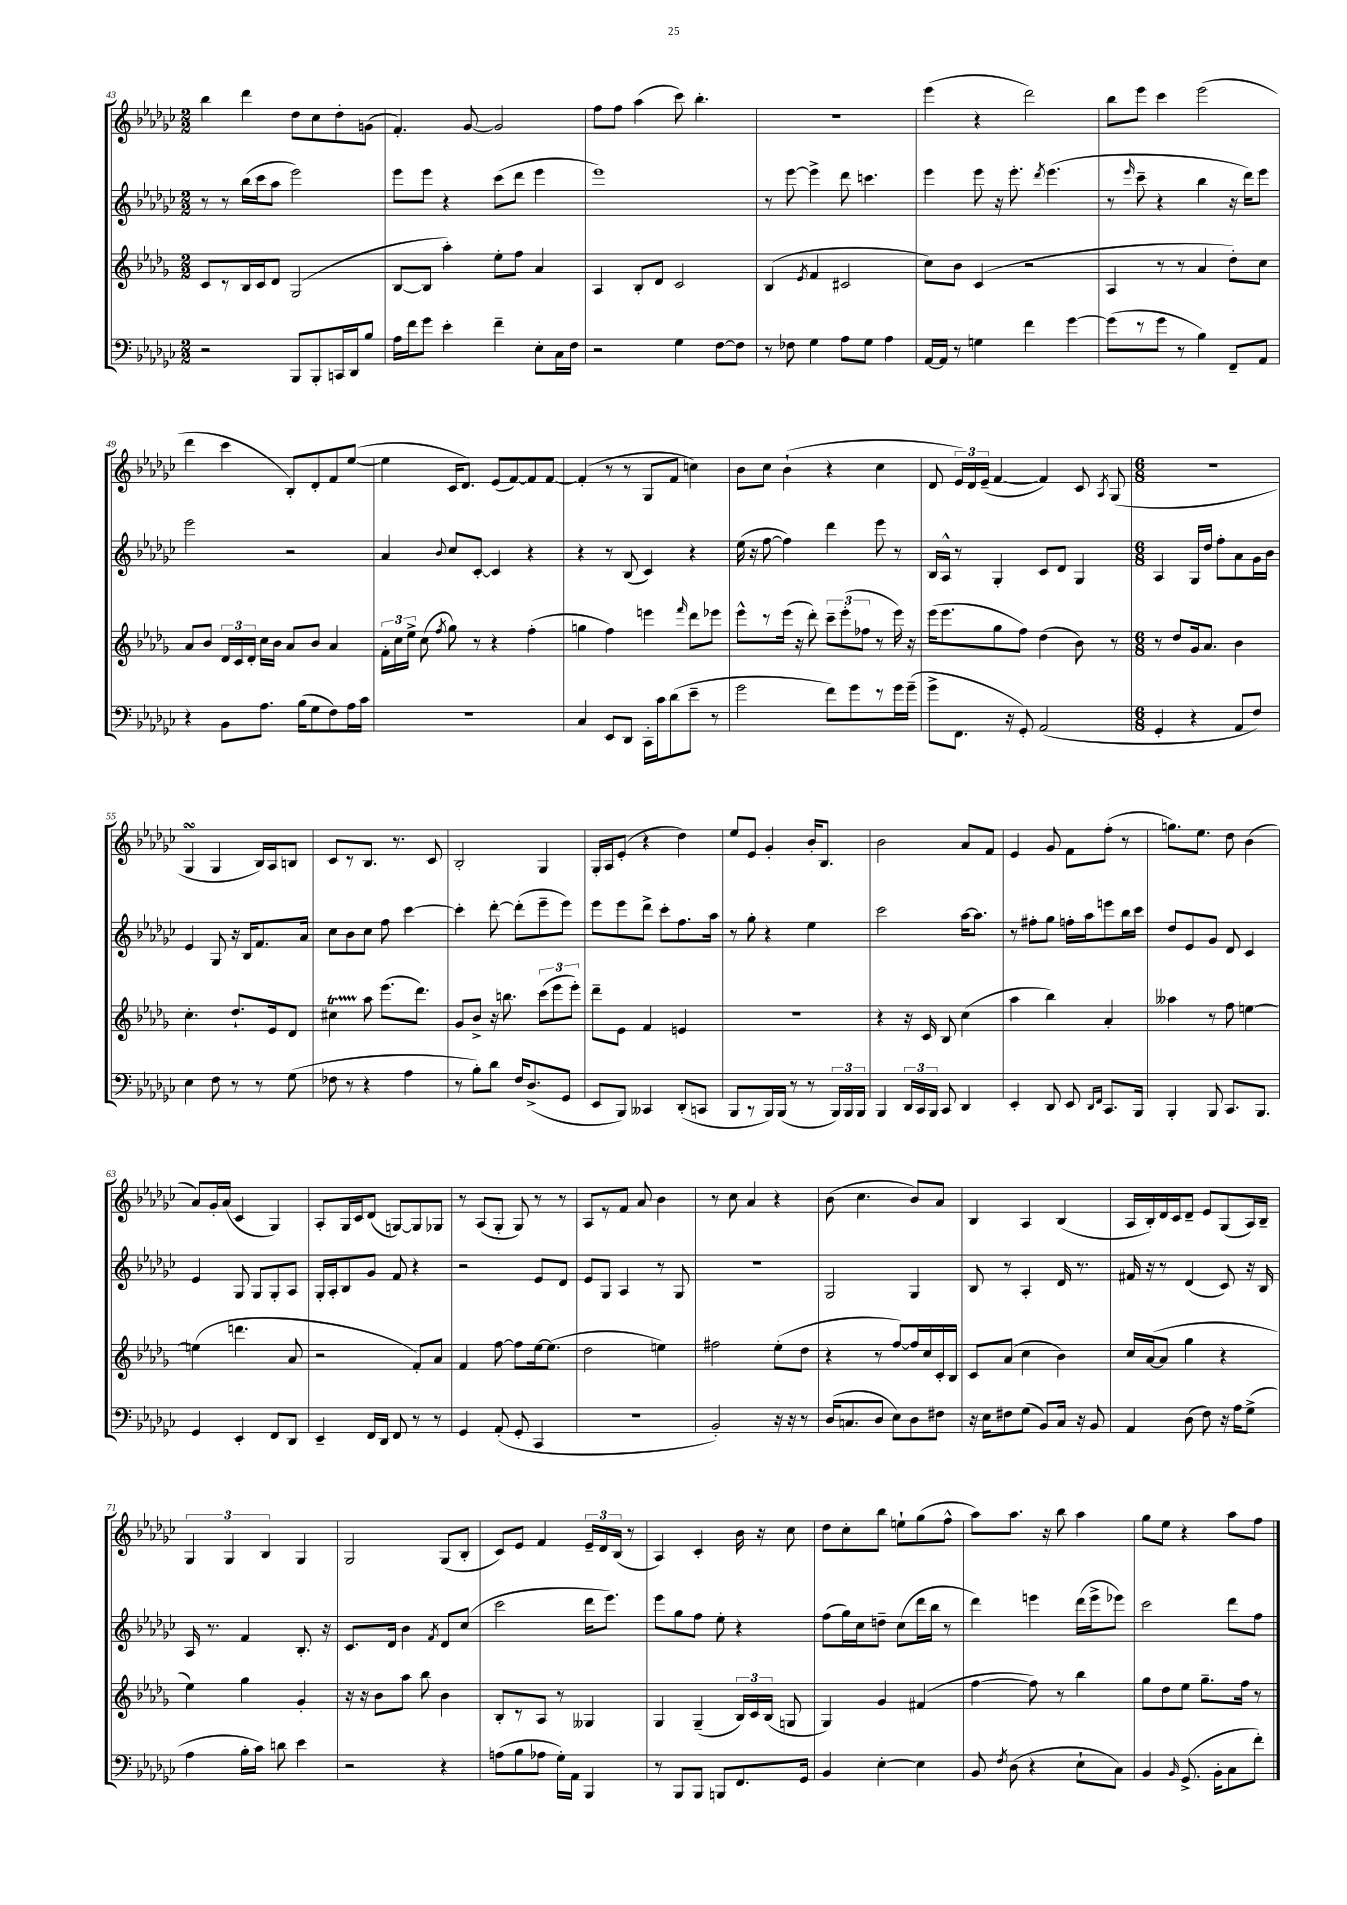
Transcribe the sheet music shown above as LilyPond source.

<<
\new StaffGroup <<
\new Staff = "s0" {
    \clef treble \key ges \major \numericTimeSignature \time 2/2
    \autoBeamOff bes''4 des'''4 des''8[ ces''8 des''8-. g'8]( |
    f'4.-.) ges'8~ ges'2 |
    f''8[ f''8] aes''4( ces'''8) bes''4.-. |
    r1 |
    ees'''4( r4 des'''2) |
    bes''8[ ees'''8] ces'''4 ees'''2( |
    des'''4 ces'''4 bes8[-.) des'8-. f'8 ees''8]~( |
    ees''4 ces'16[ des'8.]) ees'8[( f'8~) f'8 f'8]~ |
    f'4-.( r8 r8 ges8[ f'8] c''4) |
    bes'8[ ces''8] bes'4-!( r4 ces''4 |
    des'8 \tuplet 3/2 { ees'16[) des'16 ees'16]--( } f'4~ f'4) ces'8 \acciaccatura { aes8 } ges8( |
    \numericTimeSignature \time 6/8 R2. |
    ges4\turn ges4 bes16[) aes16 b8] |
    ces'8[ r8 bes8.] r8. ces'8 |
    bes2-. ges4 |
    ges16[-. aes16 ees'8]-.( r4 des''4) |
    ees''8[ ees'8] ges'4-. bes'16[-. bes8.] |
    bes'2 aes'8[ f'8] |
    ees'4 ges'8 f'8[ f''8]-.( r8 |
    g''8.[) ees''8.] des''8 bes'4( |
    aes'8[) ges'16-. aes'16]( ces'4 ges4) |
    aes8[-. ges16 ces'16 des'8]( g8[~) g8 ges8] |
    r8 aes8[( ges8]-. ges8) r8 r8 |
    aes8[ r8 f'8] aes'8 bes'4 |
    r8 ces''8 aes'4 r4 |
    bes'8( ces''4. bes'8[) aes'8] |
    bes4 aes4 bes4( |
    aes16[ bes16-.) des'16 ces'16 des'8]-- ees'8[ ges8( aes16) bes16]-- |
    \tuplet 3/2 { ges4 ges4 bes4 } ges4 |
    ges2 ges8[( bes8]-. |
    ces'8[) ees'8] f'4 \tuplet 3/2 { ees'16[-- des'16 bes16]( } r8 |
    aes4) ces'4-. bes'16 r16 ces''8 |
    des''8[ ces''8-. bes''8] e''8[-! ges''8( f''8]-^ |
    aes''8[) aes''8.] r16 bes''8 aes''4 |
    ges''8[ ees''8] r4 aes''8[ f''8] \bar "|." |
}
\new Staff = "s1" {
    \clef treble \key ges \major \numericTimeSignature \time 2/2
    \autoBeamOff r8 r8 bes''16[( ces'''16 aes''8] ees'''2) |
    ees'''8[ ees'''8] r4 ces'''8[( des'''8] ees'''4 |
    ees'''1) |
    r8 ees'''8~ ees'''4-> des'''8 c'''4. |
    ees'''4 ees'''8 r16 ees'''8.-. \acciaccatura { des'''8 } ees'''4.( |
    r8 \grace { ees'''16 } ces'''8-- r4 bes''4 r16 des'''16[) ees'''8] |
    ees'''2 r2 |
    aes'4 \appoggiatura { bes'8 } ces''8[ ces'8]~-. ces'4 r4 |
    r4 r8 bes8( ces'4) r4 |
    ees''16( r16 f''8~ f''4) des'''4 ees'''8 r8 |
    bes16[ aes16]-^ r8 ges4-. ces'8[ des'8] ges4 |
    \numericTimeSignature \time 6/8 aes4 ges16[ des''16] f''8[-. aes'8 ges'16 bes'16] |
    ees'4 ges8 r16 bes16[ f'8. aes'16] |
    ces''8[ bes'8 ces''8] f''8 ces'''4~ |
    ces'''4-. des'''8~-. des'''8[-.( ees'''8-- ees'''8]) |
    ees'''8[ ees'''8 des'''8]-> ces'''8[-. f''8. aes''16] |
    r8 ges''8-. r4 ees''4 |
    ces'''2 aes''16[~ aes''8.] |
    r8 fis''8[-. ges''8] f''16[-. aes''16 e'''8 bes''16 ces'''16] |
    des''8[ ees'8 ges'8] des'8 ces'4 |
    ees'4 ges8 ges8[ ges8-. aes8] |
    ges16[-. aes16-. bes8 ges'8] f'8 r4 |
    r2 ees'8[ des'8] |
    ees'8[ ges8] aes4 r8 ges8 |
    R2. |
    ges2 ges4 |
    bes8 r8 aes4-. des'16 r8. |
    fis'16 r16 r8 des'4( ces'8) r16 bes16 |
    aes16 r8. f'4 bes8.-. r16 |
    ces'8.[ des'16] bes'4 \acciaccatura { f'8 } des'8[ ces''8]( |
    ces'''2 des'''16[ ees'''8.]) |
    ees'''8[ ges''8 f''8] ees''8-. r4 |
    f''8[( ges''16) ces''16 d''8]-- ces''8[( des'''16 bes''16] r8 |
    des'''4) e'''4 des'''16[( e'''16-> ees'''8]) |
    ces'''2 des'''8[ f''8] \bar "|." |
}
\new Staff = "s2" {
    \clef treble \key des \major \numericTimeSignature \time 2/2
    \autoBeamOff c'8[ r8 bes16 c'16 des'8] ges2( |
    bes8[~ bes8] aes''4-.) ees''8[-. f''8] aes'4 |
    aes4 bes8[-. des'8] c'2 |
    bes4( \acciaccatura { ees'8 } f'4 cis'2 |
    c''8[) bes'8] c'4( r2 |
    aes4 r8 r8 aes'4 des''8[-.) c''8] |
    aes'8[ bes'8] \tuplet 3/2 { des'16[ c'16 des'16]-. } c''16[ bes'16] aes'8[ bes'8] aes'4 |
    \tuplet 3/2 { f'16[-. c''16 ees''16]-> } c''8( \acciaccatura { f''8 } ges''8) r8 r4 f''4-.( |
    g''4 f''4) e'''4 \grace { f'''16 } des'''8[ ees'''8] |
    ees'''8[-^ r8 ees'''16]( r16 des'''8-.) \tuplet 3/2 { c'''8[-- ees'''8-.( fes''8] } r8 ees'''16) r16 |
    ees'''16[( ees'''8. ges''8 f''8]) des''4( bes'8) r8 |
    \numericTimeSignature \time 6/8 r8 des''8[ ges'16 aes'8.] bes'4 |
    c''4.-. des''8.[-! ees'16 des'8] |
    cis''4\startTrillSpan aes''8\stopTrillSpan ees'''8.[( des'''8.]) |
    ges'8[ bes'8]-> r16 b''8. \tuplet 3/2 { c'''8[( ees'''8 ees'''8]-.) } |
    des'''8[-- ees'8] f'4 e'4 |
    R2. |
    r4 r16 c'16 bes8 c''4( |
    aes''4 bes''4) aes'4-. |
    aeses''4 r8 f''8 e''4~ |
    e''4( d'''4. aes'8 |
    r2 f'8[-.) aes'8] |
    f'4 f''8~ f''8[ ees''16~ ees''8.]( |
    des''2 e''4) |
    fis''2 ees''8[-.( des''8] |
    r4 r8 f''8[~) f''16 c''16 c'16-. bes16] |
    c'8[ aes'8]( c''4 bes'4) |
    c''16[ aes'16~( aes'8] ges''4 r4 |
    ees''4) ges''4 ges'4-. |
    r16 r16 bes'8[ aes''8] bes''8 bes'4 |
    bes8[-. r8 aes8] r8 geses4 |
    ges4 ges4--( \tuplet 3/2 { bes16[) c'16 bes16]( } g8 |
    ges4) ges'4 fis'4( |
    f''4~ f''8) r8 bes''4 |
    ges''8[ des''8 ees''8] ges''8.[-- f''16] r8 \bar "|." |
}
\new Staff = "s3" {
    \clef bass \key ges \major \numericTimeSignature \time 2/2
    \autoBeamOff r2 bes,,8[ bes,,8-. c,16 des,16 bes8] |
    aes16[ f'16 ges'8] ees'4-. f'4-- ees8[-. ces16 f16] |
    r2 ges4 f8[~ f8] |
    r8 fes8 ges4 aes8[ ges8] aes4 |
    aes,16[~ aes,16] r8 g4 f'4 ges'4~ |
    ges'8[( r8 ges'8] r8 bes4) f,8[-- aes,8] |
    r4 bes,8[ aes8.] bes16[( ges8 f8) aes16 ces'16] |
    R1 |
    ces4 ees,8[ des,8] ces,16[-. ces'16 des'8( ees'8]-- r8 |
    ges'2 f'8[) ges'8 r8 ges'16 ges'16]--( |
    ges'8[-> f,8.] r16 ges,8-.) aes,2( |
    \numericTimeSignature \time 6/8 ges,4-. r4 aes,8[ f8]) |
    ees4 f8 r8 r8 ges8( |
    fes8 r8 r4 aes4 |
    r8 bes8[-.) des'8] f16[ des8.->( ges,8] |
    ees,8[ bes,,8]) ceses,4 des,8[-.( c,8] |
    bes,,8[ r8 bes,,16) bes,,16]( r8 r8 \tuplet 3/2 { bes,,16[) bes,,16 bes,,16] } |
    bes,,4 \tuplet 3/2 { des,16[ ces,16 bes,,16] } ces,8 des,4 |
    ees,4-. des,8 ees,8 \grace { des,16[ f,16] } ces,8.[ bes,,16] |
    bes,,4-. bes,,8 ces,8.[ bes,,8.] |
    ges,4 ees,4-. f,8[ des,8] |
    ees,4-- f,16[ des,16] f,8 r8 r8 |
    ges,4 aes,8-.( ges,8-. ces,4 |
    R2. |
    bes,2-.) r16 r16 r8 |
    des16[( c8. des8] ees8[) des8 fis8] |
    r16 ees16[ fis8 ges8]( bes,8[) ces16] r16 bes,8 |
    aes,4 des8( f8) r16 aes16[ ges8]->( |
    aes4 bes16[-. ces'16]) d'8 ees'4 |
    r2 r4 |
    a8[( bes8 aes8] ges16[-.) aes,16] bes,,4 |
    r8 bes,,8[ bes,,8] b,,8[ f,8. ges,16] |
    bes,4 ees4~-. ees4 |
    bes,8 \acciaccatura { f8 } des8( r4 ees8[-! ces8]) |
    bes,4 \grace { bes,16 } ges,8.->( bes,16[-. ces8 f'8]-.) \bar "|." |
}
>>
>>
\layout { \context { \Score currentBarNumber = #43 } }
